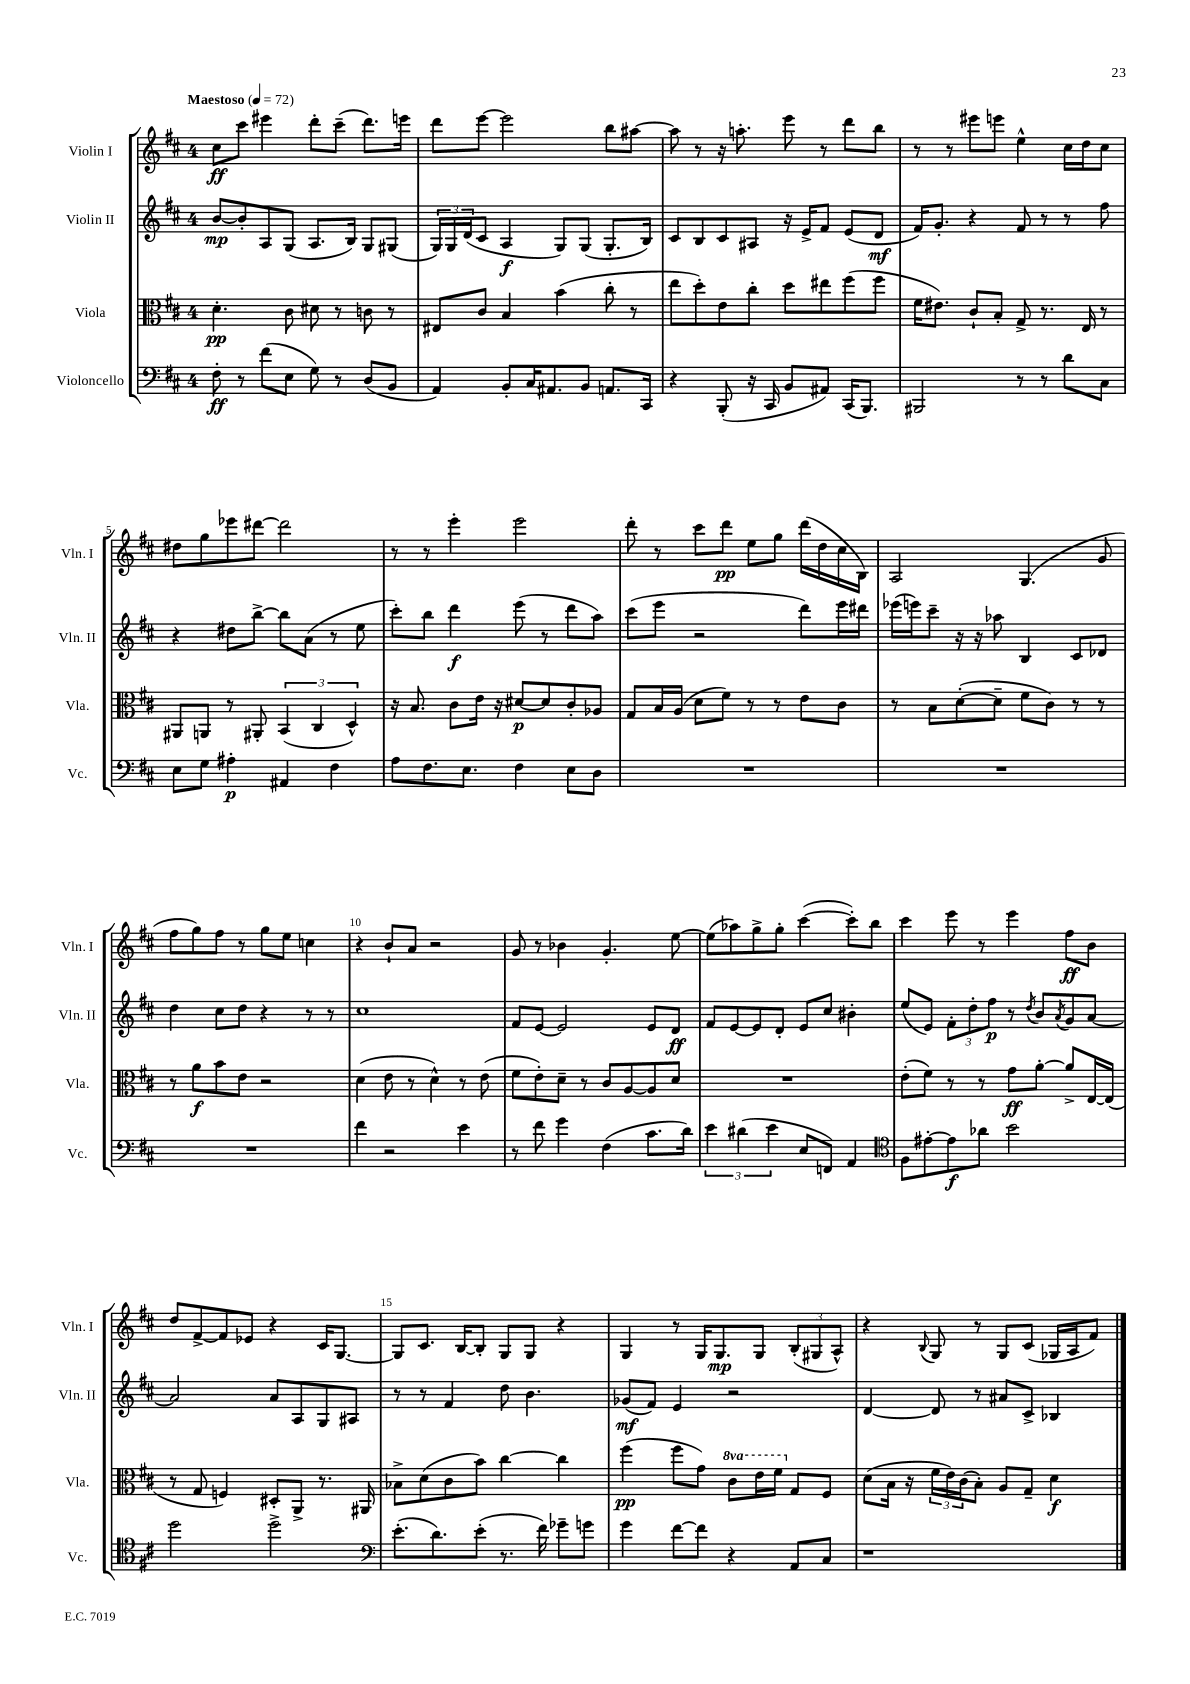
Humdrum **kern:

**kern	**dynam	**kern	**dynam	**kern	**dynam	**kern	**dynam
*part4	*part4	*part3	*part3	*part2	*part2	*part1	*part1
*staff4	*staff4	*staff3	*staff3	*staff2	*staff2	*staff1	*staff1
*I"Violoncello	*	*I"Viola	*	*I"Violin II	*	*I"Violin I	*
*I'Vc.	*	*I'Vla.	*	*I'Vln. II	*	*I'Vln. I	*
*clefF4	*	*clefC3	*	*clefG2	*	*clefG2	*
*k[f#c#]	*	*k[f#c#]	*	*k[f#c#]	*	*k[f#c#]	*
*M4/4	*	*M4/4	*	*M4/4	*	*M4/4	*
*MM72	*	*MM72	*	*MM72	*	*MM72	*
=1	=1	=1	=1	=1	=1	=1	=1
!	!	!	!	!	!	!LO:TX:a:B:t=Maestoso	!
8F#'\	ff	4.d'\	pp	[8b/L	mp	8cc#\L	ff
8r	.	.	.	8b'/]	.	8ccc#\J	.
(8f#\L	.	.	.	8A/	.	4eee#X\	.
8E\J	.	8c#\	.	(8G/J	.	.	.
8G\)	.	8d#X\	.	8.A/L	.	8ddd'\L	.
8r	.	8r	.	.	.	(8ccc#~\J	.
.	.	.	.	16B/Jk)	.	.	.
(8D/L	.	8cn\	.	8G/L	.	8.ddd\L)	.
8BB/J	.	8r	.	(8G#X/J	.	.	.
.	.	.	.	.	.	16eeen\Jk	.
=2	=2	=2	=2	=2	=2	=2	=2
4AA/)	.	8E#X/L	.	24G/LL)	.	8ddd\L	.
.	.	.	.	24G/	.	.	.
.	.	.	.	(24d/J	.	.	.
.	.	8c#/J	.	8c#/J	.	[8eee\J	.
8BB'/L	.	4B/	.	4A/	f	2eee\]	.
16C#/K	.	.	.	.	.	.	.
8.AA#X/	.	.	.	.	.	.	.
.	.	(4b\	.	8G/L)	.	.	.
8BB/J	.	.	.	(8G/J	.	.	.
8.AAn/L	.	8cc#'\	.	8.G'/L	.	8bb\L	.
.	.	8r	.	.	.	[8aa#X\J	.
16CC#/Jk	.	.	.	16B/Jk)	.	.	.
=3	=3	=3	=3	=3	=3	=3	=3
4r	.	8ee\L	.	8c#/L	.	8aa#\]	.
.	.	8dd'\)	.	8B/	.	8r	.
(8BBB'/	.	8e\	.	8c#/	.	16r	.
.	.	.	.	.	.	8.aan'\	.
16r	.	8cc#'\J	.	8A#X/J	.	.	.
16CC#/	.	.	.	.	.	.	.
8BB/L	.	8dd\L	.	16r	.	8eee\	.
.	.	.	.	16e^/KL	.	.	.
8AA#X/J)	.	8ee#X\	.	8f#/J	.	8r	.
(16CC#/KL	.	(8ff#\	.	(8e/L	.	8ddd\L	.
8.BBB/J)	.	.	.	.	.	.	.
.	.	8ff#\J	.	8d/J	mf	8bb\J	.
=4	=4	=4	=4	=4	=4	=4	=4
2BBB#X/	.	16f#\KL	.	16f#/KL)	.	8r	.
.	.	8.e#X\J)	.	8.g'/J	.	.	.
.	.	.	.	.	.	8r	.
.	.	8c#`/L	.	4r	.	8eee#X\L	.
.	.	8B'/J	.	.	.	8eeen\J	.
8r	.	8G^/	.	8f#/	.	4ee^^\	.
8r	.	8.r	.	8r	.	.	.
8d\L	.	.	.	8r	.	16cc#\LL	.
.	.	16E/	.	.	.	16dd\J	.
8C#\J	.	8r	.	8ff#\	.	8cc#\J	.
!!LO:LB:g=z
=5	=5	=5	=5	=5	=5	=5	=5
8E\L	.	8AA#X/L	.	4r	.	8dd#X\L	.
8G\J	.	8AAn/J	.	.	.	8gg\	.
4A#X'\	p	8r	.	8dd#X\L	.	8eee-X\	.
.	.	8AA#X'/	.	[8bb^\J	.	[8ddd#X\J	.
4AA#X/	.	(6BB/	.	8bb\L]	.	2ddd#\]	.
.	.	.	.	(8a\J	.	.	.
.	.	6C#/	.	.	.	.	.
4F#\	.	.	.	8r	.	.	.
.	.	6D^^/)	.	.	.	.	.
.	.	.	.	8ee\	.	.	.
=6	=6	=6	=6	=6	=6	=6	=6
8A\L	.	16r	.	8ccc#'\L)	.	8r	.
.	.	8.B/	.	.	.	.	.
8.F#\	.	.	.	8bb\J	.	8r	.
.	.	8c#\L	.	4ddd\	f	4eee'\	.
8.E\J	.	.	.	.	.	.	.
.	.	16e\Jk	.	.	.	.	.
.	.	16r	.	.	.	.	.
4F#\	.	[8d#X/L	p	(8eee\	.	2eee\	.
.	.	8d#/]	.	8r	.	.	.
8E\L	.	8c#'/	.	8ddd\L	.	.	.
8D\J	.	8A-X/J	.	8aa\J)	.	.	.
=7	=7	=7	=7	=7	=7	=7	=7
1r	.	8G/L	.	(8ccc#\L	.	8ddd'\	.
.	.	16B/L	.	8eee\J	.	8r	.
.	.	(16A/JJ	.	.	.	.	.
.	.	8d\L	.	2r	.	8ccc#\L	.
.	.	8f#\J)	.	.	.	8ddd\J	pp
.	.	8r	.	.	.	8ee\L	.
.	.	8r	.	.	.	8gg\J	.
.	.	8e\L	.	8ddd\L)	.	(16ddd\LL	.
.	.	.	.	.	.	16dd\	.
.	.	8c#\J	.	16eee\L	.	16cc#\	.
.	.	.	.	16ddd#X\JJ	.	16B\JJ)	.
=8	=8	=8	=8	=8	=8	=8	=8
1r	.	8r	.	(16eee-X\LL	.	2A/	.
.	.	.	.	16eeen\J)	.	.	.
.	.	8B\L	.	8ccc#~\J	.	.	.
.	.	([8d'\	.	16r	.	.	.
.	.	.	.	16r	.	.	.
.	.	8d~\J]	.	8aa-X\	.	.	.
.	.	8f#\L	.	4B/	.	(4.G/	.
.	.	8c#\J)	.	.	.	.	.
.	.	8r	.	8c#/L	.	.	.
.	.	8r	.	8d-X/J	.	8g/	.
!!LO:LB:g=z
=9	=9	=9	=9	=9	=9	=9	=9
1r	.	8r	.	4dd\	.	8ff#\L	.
.	.	8a\L	f	.	.	8gg\)	.
.	.	8b\	.	8cc#\L	.	8ff#\J	.
.	.	8e\J	.	8dd\J	.	8r	.
.	.	2r	.	4r	.	8gg\L	.
.	.	.	.	.	.	8ee\J	.
.	.	.	.	8r	.	4ccn\	.
.	.	.	.	8r	.	.	.
=10	=10	=10	=10	=10	=10	=10	=10
4f#\	.	(4d\	.	1cc#	.	4r	.
2r	.	8e\	.	.	.	8b`/L	.
.	.	8r	.	.	.	8a/J	.
.	.	4d^^\)	.	.	.	2r	.
4e\	.	8r	.	.	.	.	.
.	.	(8e\	.	.	.	.	.
=11	=11	=11	=11	=11	=11	=11	=11
8r	.	8f#\L	.	8f#/L	.	8g/	.
8f#\	.	8e'\)	.	[8e/J	.	8r	.
4g\	.	8d~\J	.	2e/]	.	4b-X\	.
.	.	8r	.	.	.	.	.
(4F#\	.	8c#/L	.	.	.	4.g'/	.
.	.	[8A/	.	.	.	.	.
8.c#\L	.	8A/]	.	8e/L	.	.	.
.	.	8d/J	.	8d/J	ff	[8ee\	.
16d\Jk)	.	.	.	.	.	.	.
=12	=12	=12	=12	=12	=12	=12	=12
6e\	.	1r	.	8f#/L	.	(8ee\L]	.
.	.	.	.	[8e/	.	8aa-X\)	.
(6d#X\	.	.	.	.	.	.	.
.	.	.	.	8e/]	.	8gg^\	.
6e\	.	.	.	.	.	.	.
.	.	.	.	8d'/J	.	8gg'\J	.
8E/L	.	.	.	8e/L	.	([4ccc#\	.
8FFn/J)	.	.	.	8cc#/J	.	.	.
4AA/	.	.	.	4b#X'\	.	8ccc#'\L])	.
.	.	.	.	.	.	8bb\J	.
=13	=13	=13	=13	=13	=13	=13	=13
*clefC4	*	*	*	*	*	*	*
8F#\L	.	(8e'\L	.	(8ee/L	.	4ccc#\	.
[8e#X'\	.	8f#\J)	.	8e/J)	.	.	.
8e#\]	f	8r	.	12f#'\L	.	8eee\	.
.	.	.	.	12dd'\	.	.	.
8a-X\J	.	8r	.	.	.	8r	.
.	.	.	.	12ff#\J	p	.	.
2b\	.	8g\L	ff	8r	.	4eee\	.
.	.	.	.	8qdd/	.	.	.
.	.	[8a'\J	.	8b/L	.	.	.
.	.	.	.	8qa/	.	.	.
.	.	8a^/L]	.	8g/	.	8ff#\L	ff
.	.	[16E/L	.	[8a/J	.	8b\J	.
.	.	(16E/JJ]	.	.	.	.	.
!!LO:LB:g=z
=14	=14	=14	=14	=14	=14	=14	=14
2dd\	.	8r	.	2a/]	.	8dd/L	.
.	.	8G/	.	.	.	[8f#^/	.
.	.	4Fn/)	.	.	.	8f#/]	.
.	.	.	.	.	.	8e-X/J	.
2dd^\	.	8D#X'/L	.	8a/L	.	4r	.
.	.	8AA^/J	.	8A/	.	.	.
.	.	8.r	.	8G/	.	16c#/KL	.
.	.	.	.	.	.	[8.G/J	.
.	.	.	.	8A#X/J	.	.	.
.	.	16AA#X/	.	.	.	.	.
=15	=15	=15	=15	=15	=15	=15	=15
*clefF4	*	*	*	*	*	*	*
(8.e'\L	.	8B-X^\L	.	8r	.	8G/L]	.
.	.	(8d\	.	8r	.	8.c#/J	.
8.d\)	.	.	.	.	.	.	.
.	.	8c#\	.	4f#/	.	.	.
.	.	.	.	.	.	[16B/KL	.
(8e'\J	.	8b\J)	.	.	.	8B'/J]	.
8.r	.	[4cc#\	.	8dd\	.	8G/L	.
.	.	.	.	4.b\	.	8G/J	.
16f#\)	.	.	.	.	.	.	.
8g-X~\L	.	4cc#\]	.	.	.	4r	.
8gn\J	.	.	.	.	.	.	.
=16	=16	=16	=16	=16	=16	=16	=16
4g\	.	(4ff#\	pp	(8g-X/L	mf	4G/	.
.	.	.	.	8f#/J)	.	.	.
[8f#\L	.	8ff#\L	.	4e/	.	8r	.
8f#\J]	.	8g\J)	.	.	.	16G/KL	.
.	.	.	.	.	.	8.G/	mp
*	*	*8va	*	*	*	*	*
4r	.	8cc#\L	.	2r	.	.	.
.	.	16ee\L	.	.	.	8G/J	.
.	.	16ff#\JJ	.	.	.	.	.
*	*	*X8va	*	*	*	*	*
8AA/L	.	8G/L	.	.	.	(12B'/L	.
.	.	.	.	.	.	12G#X/	.
8C#/J	.	8F#/J	.	.	.	.	.
.	.	.	.	.	.	12A^^/J)	.
=17	=17	=17	=17	=17	=17	=17	=17
1r	.	(8d\L	.	[4d/	.	4r	.
.	.	16B\Jk	.	.	.	.	.
.	.	16r	.	.	.	.	.
.	.	.	.	.	.	8qqB/	.
.	.	24f#\LL	.	8d/]	.	8G/	.
.	.	24e\)	.	.	.	.	.
.	.	(24c#\J	.	.	.	.	.
.	.	8B'\J)	.	8r	.	8r	.
.	.	8A/L	.	8a#X/L	.	8G/L	.
.	.	8G~/J	.	8c#^/J	.	(8c#/J	.
.	.	4d\	f	4B-X/	.	16G-X/LL	.
.	.	.	.	.	.	16A/J	.
.	.	.	.	.	.	8f#/J)	.
==	==	==	==	==	==	==	==
*-	*-	*-	*-	*-	*-	*-	*-
